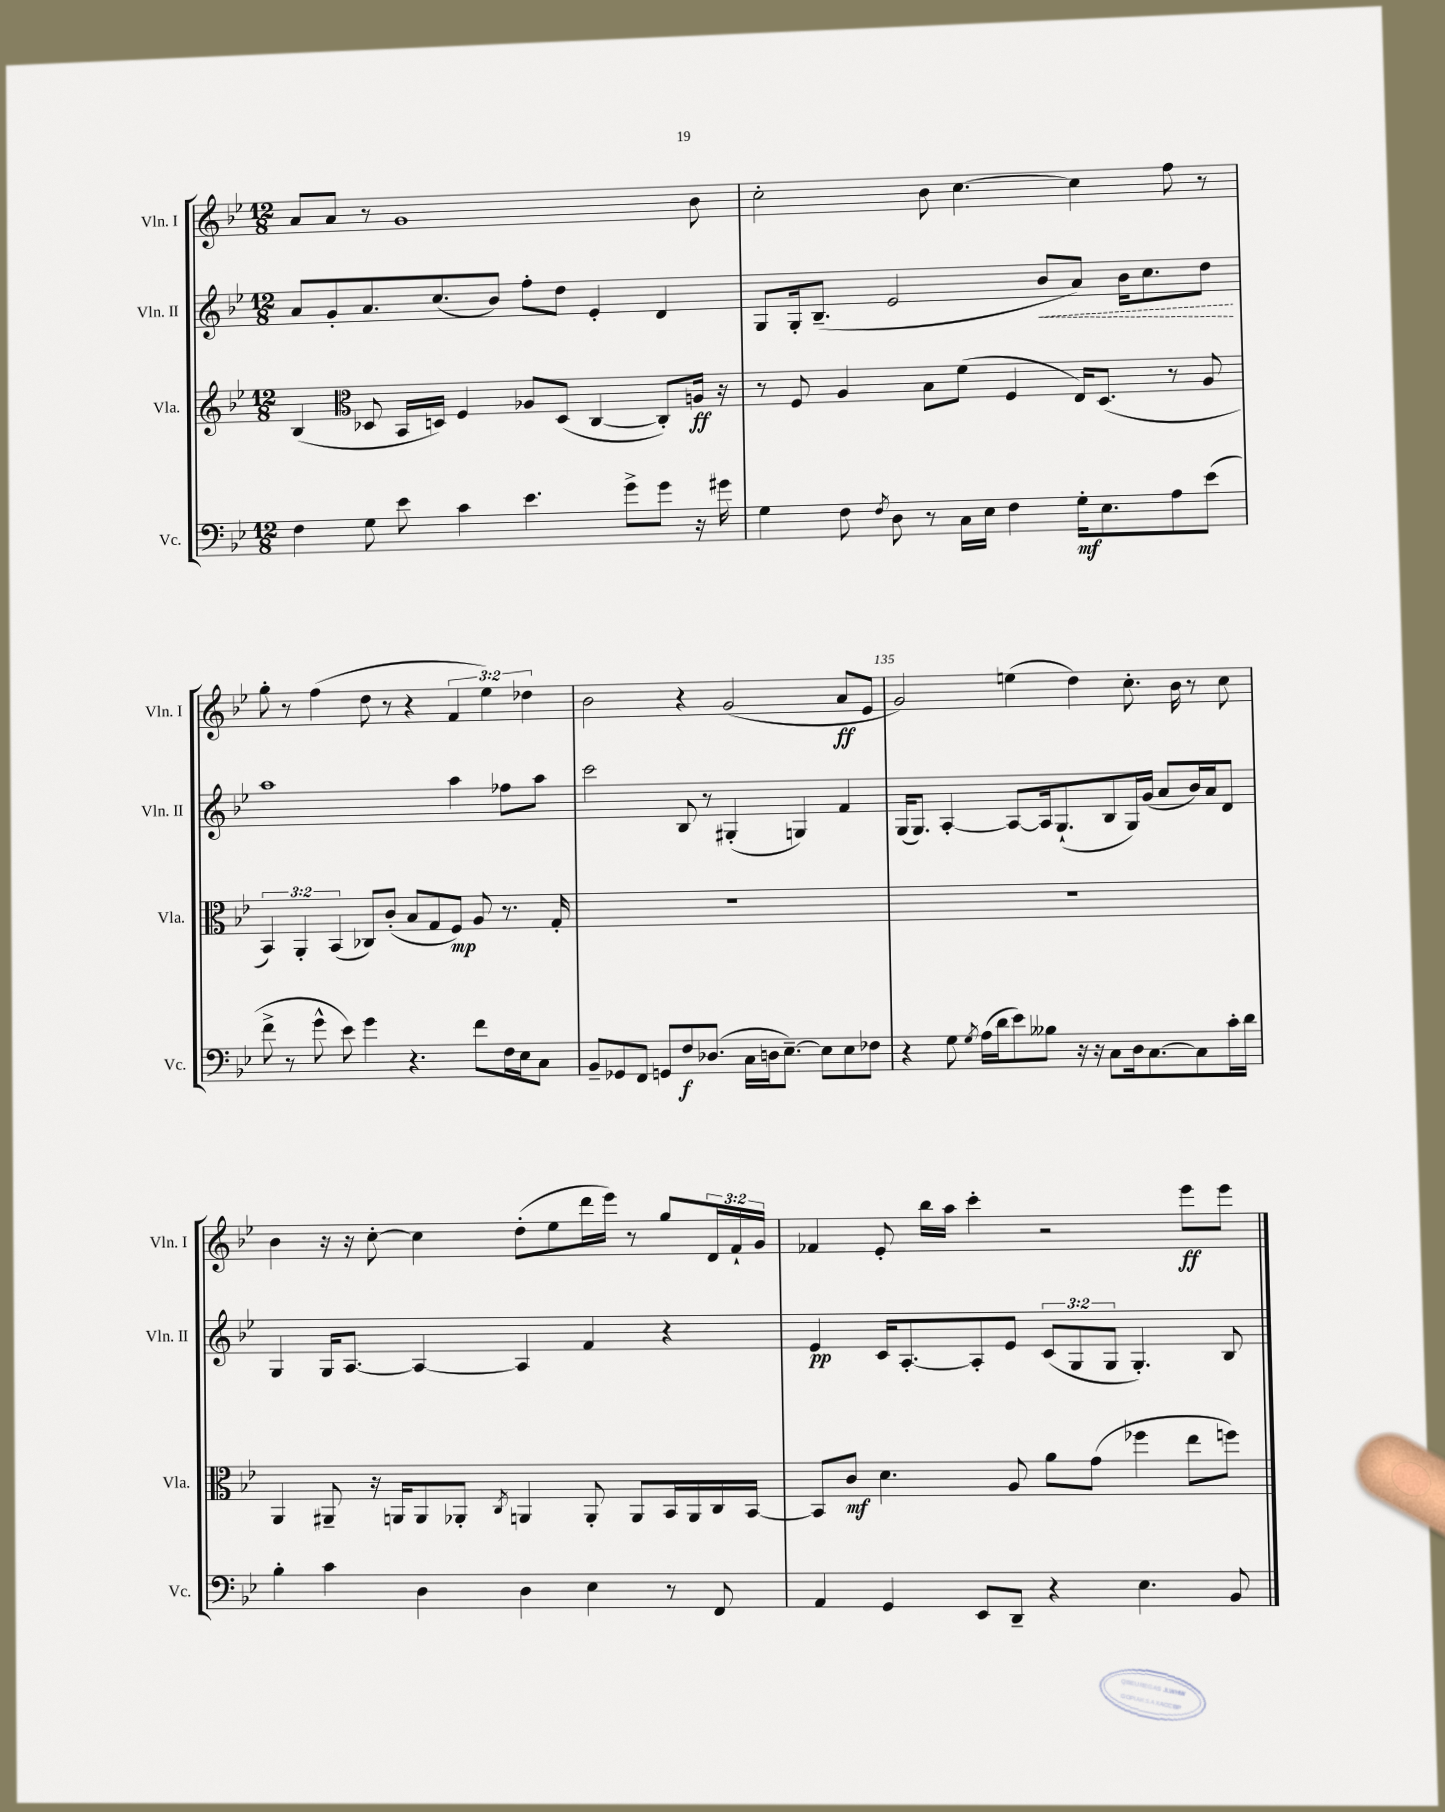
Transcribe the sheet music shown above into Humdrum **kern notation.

**kern	**kern	**kern	**kern
*staff4	*staff3	*staff2	*staff1
*clefF4	*clefG2	*clefG2	*clefG2
*k[b-e-]	*k[b-e-]	*k[b-e-]	*k[b-e-]
*M12/8	*M12/8	*M12/8	*M12/8
4F	(4B-	8a	8a
.	.	8g'	8a
*	*clefC3	*	*
8G	8D-	8.a	8r
8e-	16BB-	.	1g
.	16D)	(8.cc	.
4c	4F	.	.
.	.	8b-)	.
4.e-	8A-	8ff'	.
.	(8D	8dd	.
.	[4C	4e-'	.
8g^	.	.	.
8g	8C'])	4d	.
16r	16A	.	8b-
16g#	16r	.	.
=	=	=	=
4G	8r	8G	2cc'
.	8F	16G'	.
.	.	(8.B-~	.
8F	4A	.	.
8qF	.	.	.
8D	.	2e-	.
8r	8B-	.	8b-
16C	(8f	.	[4.cc
16E-	.	.	.
4F	4F	.	.
.	.	8b-	.
16G'	16E-)	8a)	4cc]
8.E-	(8.D	.	.
.	.	16b-	.
.	.	8.cc	.
8A	8r	.	8ff
(8e-	8A	8dd	8r
=	=	=	=
8f^	6BB-)	1aa	8gg'
8r	.	.	8r
.	6AA'	.	.
8g^^	.	.	(4ff
.	(6BB-	.	.
8e-)	.	.	.
4g	8C-)	.	8dd
.	(8c'	.	8r
4.r	8B-	.	4r
.	8G	.	.
.	8F)	4aa	6f
8f	8A	.	.
.	.	.	6ee-)
16F	8.r	8ff-	.
16E-	.	.	.
.	.	.	6dd-
8C	.	8aa	.
.	16G'	.	.
=	=	=	=
8BB-~	1.r	2ccc	2b-
8GG-	.	.	.
8FF	.	.	.
8GG	.	.	.
8F	.	8B-	4r
(8.D-	.	8r	.
.	.	(4G#'	(2g
16C	.	.	.
16D	.	.	.
[8.E-~)	.	.	.
.	.	4G)	.
8E-]	.	.	.
8E-	.	4f	8a
8F-	.	.	8e-
=	=	=	=
4r	1.r	(16G	2g)
.	.	8.G)	.
8G	.	[4A'	.
8qG	.	.	.
(16A	.	.	.
16d	.	.	.
8e-)	.	8A_	(4ee
8B--	.	16A]	.
.	.	(8.G`	.
16r	.	.	4dd)
16r	.	.	.
8C	.	8B-	.
16D	.	16G)	8.cc'
[8.C	.	(16g	.
.	.	8a	.
.	.	.	16b-
8C]	.	16b-)	8r
.	.	16a	.
16c'	.	8d	8cc
16d	.	.	.
=	=	=	=
4B-'	4AA	4G	4b-
4c	8AA#~	16G	16r
.	.	[8.A	16r
.	16r	.	[8cc'
.	16AA	.	.
4D	8AA	4A_	4cc]
.	8AA-'	.	.
.	8qC	.	.
4D	4AA	4A]	(8dd'
.	.	.	8ee-
4E-	8AA'	4f	16ddd
.	.	.	16eee-)
.	8AA	.	8r
8r	16BB-	4r	8gg
.	16AA	.	.
8FF	16C	.	24d
.	.	.	24f`
.	[16BB-	.	.
.	.	.	24g
=	=	=	=
4AA	8BB-]	4e-	4f-
.	8c	.	.
4GG	4.d	16c	8e-'
.	.	[8.A'	.
.	.	.	16bb-
.	.	.	16aa
8EE-	.	8A']	4ccc'
8DD~	8A	8e-	.
4r	8a	(12c	2r
.	.	12G	.
.	(8g	.	.
.	.	12G	.
4.E-	4ff-	4.G')	.
.	8ee-	.	8eee-
8BB-	8ff)	8B-	8eee-
==	==	==	==
*-	*-	*-	*-
